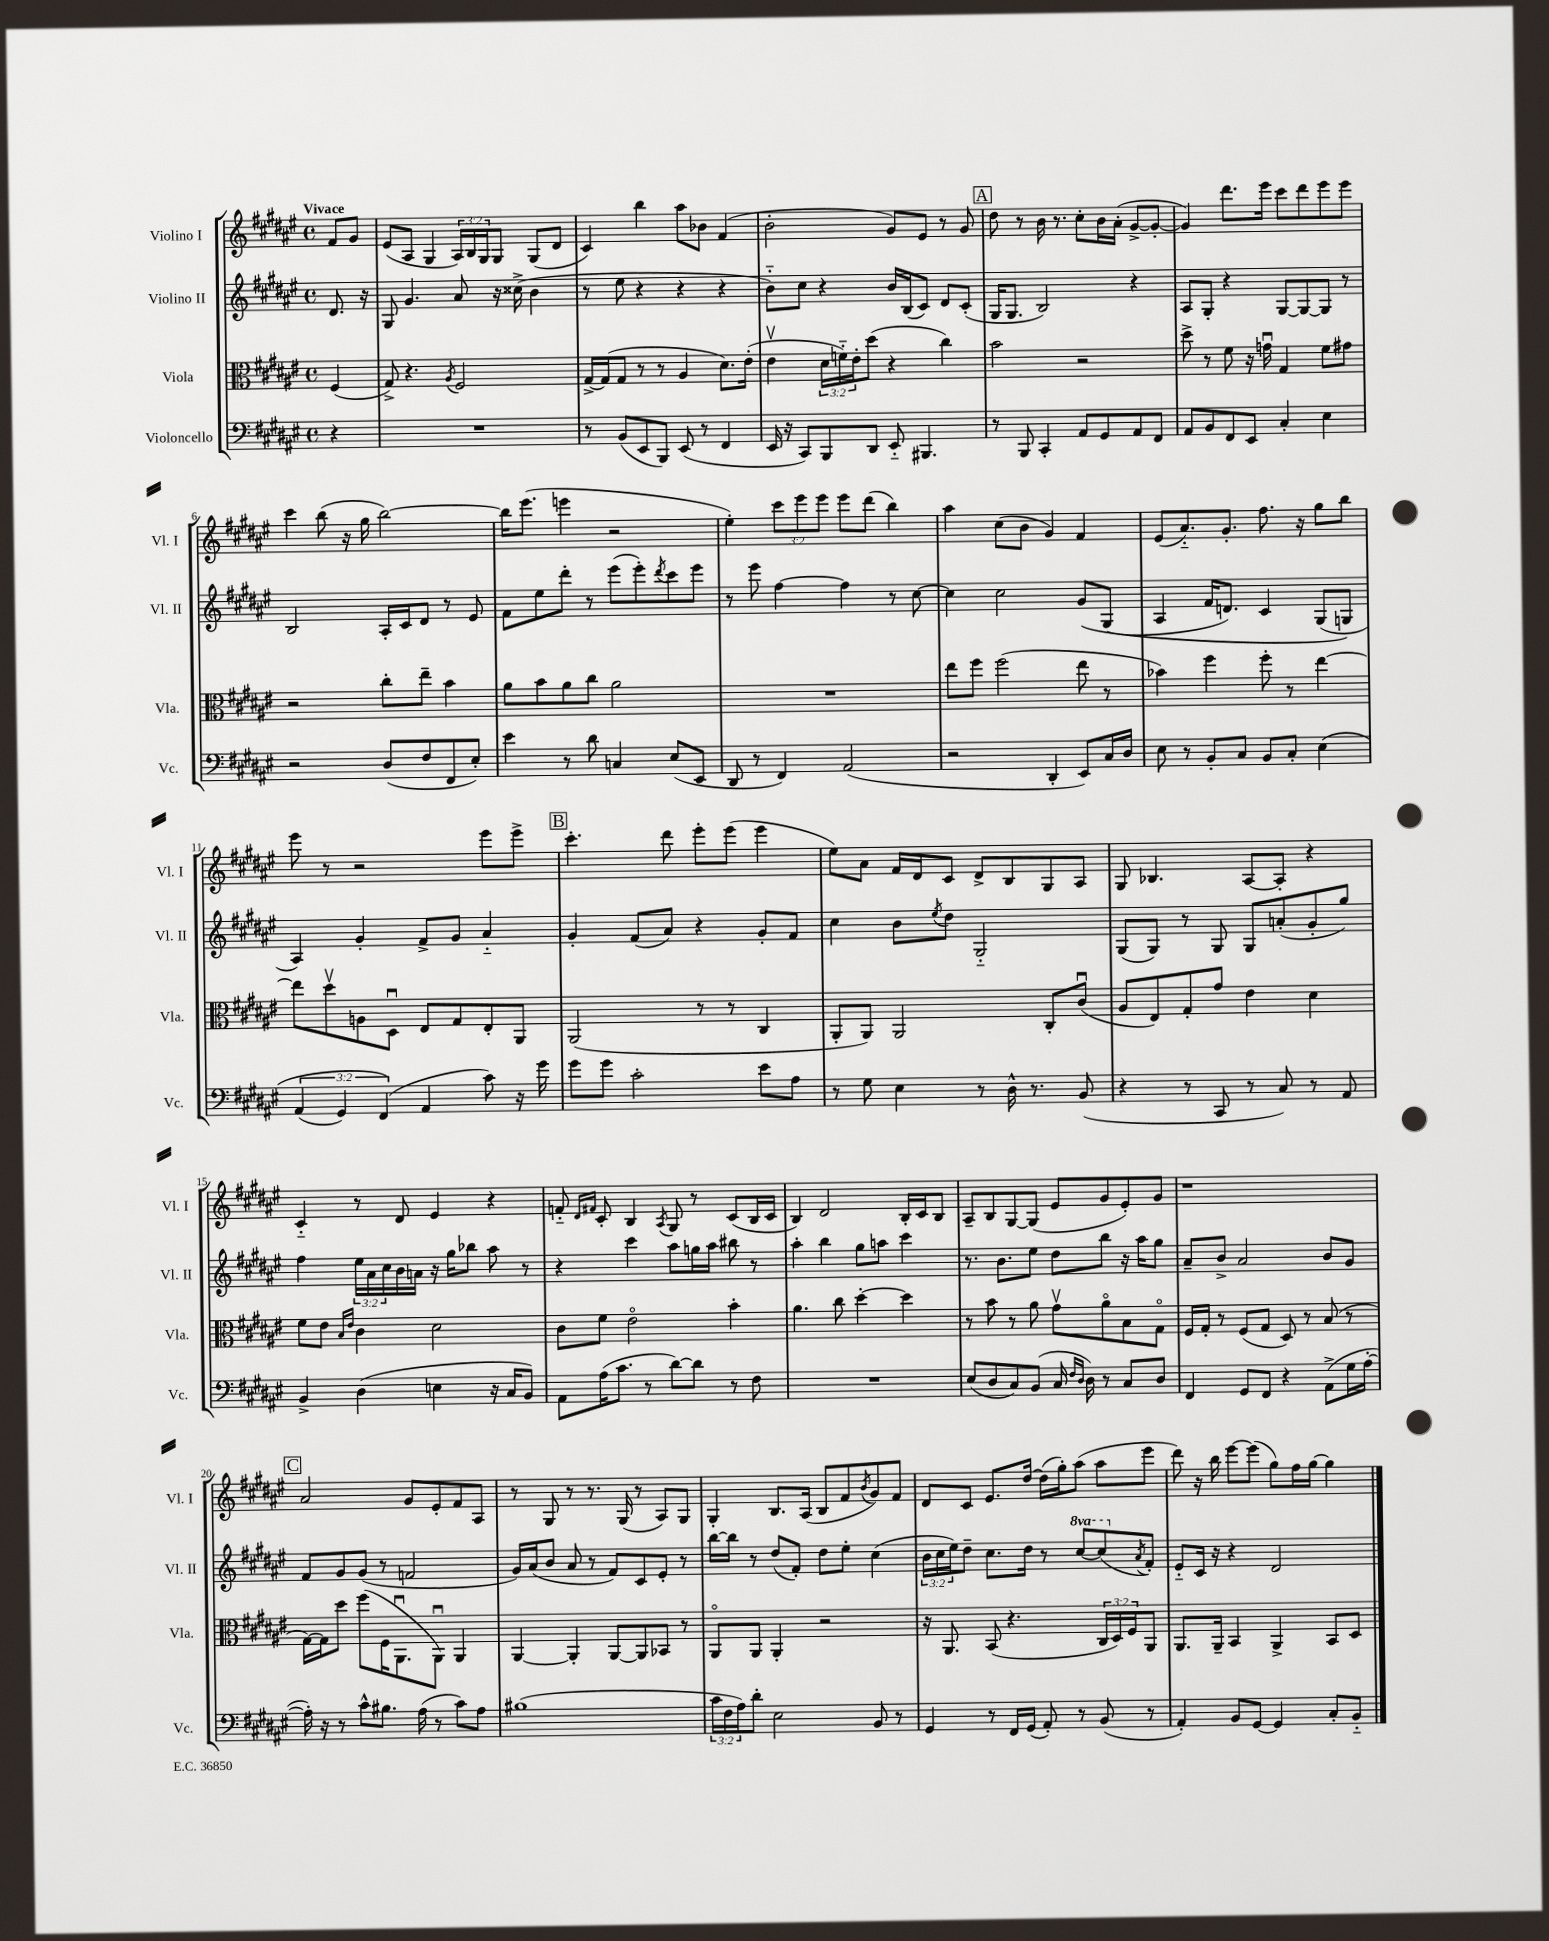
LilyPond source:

<<
\new StaffGroup <<
\new Staff = "s0" \with { instrumentName = "Violino I" shortInstrumentName = "Vl. I" } {
    \clef treble \key fis \major \defaultTimeSignature \time 4/4 \override Staff.TupletNumber.text = #tuplet-number::calc-fraction-text \partial 4 \tempo "Vivace"
    fis'8 gis'8 |
    eis'8( ais8 gis4 \tuplet 3/2 { ais16) b16 gis16 } gis8 gis8( dis'8 |
    cis'4) b''4 ais''8 bes'8 fis'4( |
    b'2-. gis'8) eis'8 r8 gis'8 |
    \mark \markup { \box "A" } dis''8 r8 b'16 r8. cis''8-. b'16 ais'16-.( gis'8~-> gis'8~-. |
    gis'4) dis'''8. eis'''16 cis'''8 dis'''8 eis'''8 eis'''8 |
    cis'''4 b''8( r16 gis''16 b''2~) |
    b''16 eis'''8.( e'''4 r2 |
    eis''4-.) \tuplet 3/2 { cis'''8 eis'''8 eis'''8 } eis'''8 dis'''8( b''4) |
    ais''4 cis''8( b'8 gis'4) fis'4 |
    eis'8( ais'8.-_) gis'8.-. fis''8. r16 gis''8 b''8 |
    eis'''8 r8 r2 eis'''8 eis'''8-> |
    \mark \markup { \box "B" } cis'''4.-. dis'''8 eis'''8-. eis'''8( eis'''4 |
    eis''8) ais'8 fis'16 dis'16 cis'8 dis'8-> b8 gis8 ais8 |
    gis8 bes4. ais8~ ais8-. r4 |
    cis'4-_ r8 dis'8 eis'4 r4 |
    f'8-_ \grace { dis'16 fis'16 } cis'8-. b4 \acciaccatura { ais8 } gis8 r8 cis'8( b16 cis'16 |
    b4) dis'2 b16-. cis'16 b8 |
    ais8-- b8 gis8~ gis8( eis'8 gis'8 eis'8-.) gis'8 |
    r1 |
    \mark \markup { \box "C" } ais'2 gis'8 eis'8-. fis'8 ais8 |
    r8 gis8 r8 r8. gis16( r8 ais8) gis8 |
    gis4-. b8. ais16( b8 fis'8 \acciaccatura { b'8 } gis'8) fis'8 |
    dis'8 cis'8 eis'8. dis''16~ dis''16( gis''16-.) ais''8( ais''8 eis'''8 |
    dis'''8) r16 b''16 eis'''8~ eis'''8( gis''8) fis''16 gis''16~ gis''4 \bar "|." |
}
\new Staff = "s1" \with { instrumentName = "Violino II" shortInstrumentName = "Vl. II" } {
    \clef treble \key fis \major \defaultTimeSignature \time 4/4 \override Staff.TupletNumber.text = #tuplet-number::calc-fraction-text \set Staff.ottavationMarkups = #ottavation-simple-ordinals \partial 4
    dis'8. r16 |
    gis8 gis'4. ais'8 r16 cisis''16->( b'4 |
    r8 eis''8 r4 r4 r4 |
    b'8-_) cis''8 r4 b'16 b16( cis'8) dis'8 cis'8-.( |
    \mark \markup { \box "A" } gis16 gis8. b2) r4 |
    ais8 gis8-. r4 gis8~ gis8~ gis8 r8 |
    b2 ais16-. cis'16 dis'8 r8 eis'8 |
    fis'8 eis''8 dis'''8-. r8 eis'''8( eis'''8-.) \acciaccatura { dis'''8 } cis'''8 eis'''8 |
    r8 eis'''8 fis''4~ fis''4 r8 cis''8~ |
    cis''4 cis''2 gis'8\( gis8( |
    ais4 fis'16 d'8.) cis'4 gis8( g8\) |
    ais4) gis'4-. fis'8-> gis'8 ais'4-_ |
    \mark \markup { \box "B" } gis'4-. fis'8( ais'8) r4 gis'8-. fis'8 |
    cis''4 b'8 \acciaccatura { eis''8 } dis''8 gis2-_ |
    gis8( gis8) r8 gis8 gis8 a'8-.( gis'8-. gis''8) |
    fis''4 \tuplet 3/2 { eis''16 ais'16 cis''16 } b'16 a'16 r16 gis''16 bes''8 ais''8 r8 |
    r4 cis'''4 ais''8 g''16 ais''16 bis''8 r8 |
    ais''4-. b''4 gis''8 a''8 cis'''4 |
    r8. b'8. eis''8 dis''8 b''8 r16 ais''16 gis''8 |
    ais'8-- b'8-> ais'2 b'8 gis'8 |
    \mark \markup { \box "C" } fis'8 gis'8 gis'8( r8 f'2 |
    gis'16) ais'16( b'8 ais'8 r8 fis'8) cis'8 eis'8-. r8 |
    b''16~ b''16 r8 dis''8( fis'8-.) dis''8 eis''8-. cis''4( |
    \tuplet 3/2 { b'16 cis''16 eis''16) } dis''8-- cis''8. dis''16 r8 \ottava #1 cis'''8~ cis'''8( \ottava #0 \acciaccatura { ais'8 } fis'8-.) |
    eis'8-_ cis'16 r16 r4 dis'2 \bar "|." |
}
\new Staff = "s2" \with { instrumentName = "Viola" shortInstrumentName = "Vla." } {
    \clef alto \key fis \major \defaultTimeSignature \time 4/4 \override Staff.TupletNumber.text = #tuplet-number::calc-fraction-text \partial 4
    fis4( |
    gis8->) r4. \acciaccatura { ais8 } fis2 |
    gis16~-> gis16( gis8 r8 r8 ais4 dis'8.) eis'16-.( |
    eis'4\upbow \tuplet 3/2 { dis'16 f'16-_) eis'16-. } dis''8( r4 cis''4) |
    \mark \markup { \box "A" } b'2 r2 |
    dis''8-> r8 fis'8 r16 g'16\downbow gis4 fis'8 gis'8 |
    r2 cis''8-. eis''8-- b'4 |
    ais'8 b'8 ais'8 cis''8 ais'2 |
    R1 |
    eis''8 fis''8 fis''2( eis''8 r8 |
    bes'4) fis''4 fis''8-. r8 eis''4~ |
    eis''8 dis''8\upbow a8 dis8\downbow eis8 gis8 eis8-. ais,8 |
    \mark \markup { \box "B" } ais,2( r8 r8 cis4 |
    ais,8-. ais,8) ais,2 cis8-. cis'8\downbow( |
    ais8 eis8) gis8-. gis'8 eis'4 dis'4 |
    fis'8 eis'8 \grace { b16 eis'16 } cis'4 dis'2 |
    cis'8 fis'8 eis'2\flageolet b'4-. |
    ais'4. cis''8 dis''4~-. dis''4 |
    r8 b'8 r8 ais'8 gis'8\upbow ais'8\flageolet b8 gis8\flageolet |
    fis16 gis16-. r8 fis8( gis8 dis8) r8 b8( r8 |
    \mark \markup { \box "C" } gis16~) gis16 dis''8 fis''8( fis16 ais,8.\downbow ais,8\downbow) ais,4 |
    ais,4~ ais,4-. ais,8~ ais,8 bes,8 r8 |
    ais,8\flageolet ais,8 ais,4-. r2 |
    r16 ais,8. b,8( r4. \tuplet 3/2 { cis16 dis16) fis16 } ais,8 |
    ais,8. ais,16-- b,4 ais,4-> b,8 dis8 \bar "|." |
}
\new Staff = "s3" \with { instrumentName = "Violoncello" shortInstrumentName = "Vc." } {
    \clef bass \key fis \major \defaultTimeSignature \time 4/4 \override Staff.TupletNumber.text = #tuplet-number::calc-fraction-text \partial 4
    r4 |
    R1 |
    r8 b,8( eis,8 b,,8) eis,8( r8 fis,4 |
    eis,16 r16 cis,8) b,,8 dis,8 eis,8-_ bis,,4. |
    \mark \markup { \box "A" } r8 b,,8 cis,4-. ais,8 gis,8 ais,8 fis,8 |
    ais,8 b,8 fis,8 eis,8 cis4-. eis4 |
    r2 dis8( fis8 fis,8 eis8-.) |
    eis'4 r8 dis'8 c4 eis8( eis,8 |
    dis,8 r8 fis,4) ais,2( |
    r2 dis,4-. eis,8) cis16 dis16 |
    eis8 r8 b,8-. cis8 b,8 cis8-. eis4\( |
    \tuplet 3/2 { ais,4( gis,4) fis,4(\) } ais,4 cis'8) r16 gis'16 |
    \mark \markup { \box "B" } gis'8 gis'8 cis'2-. eis'8 ais8 |
    r8 gis8 eis4 r8 dis16-^ r8. b,8( |
    r4 r8 cis,8 r8 cis8) r8 ais,8 |
    b,4-> dis4( e4 r16 cis16 b,8) |
    ais,8 ais16( cis'8. r8 dis'8~) dis'8 r8 fis8 |
    R1 |
    eis8( dis8 cis8) b,8( cis16 \grace { fis16 dis16 } dis16) r8 cis8 dis8 |
    fis,4 gis,8 fis,8 r4 ais,8->( gis16 ais16~-. |
    \mark \markup { \box "C" } ais16-.) r16 r8 cis'8-^ bis8. ais16( r8 cis'8) ais8 |
    bis1( |
    \tuplet 3/2 { cis'16 fis16 ais16) } dis'8-. eis2 b,8 r8 |
    gis,4 r8 fis,16 gis,16( ais,8-.) r8 b,8( r8 |
    ais,4-.) b,8 gis,8~ gis,4 cis8-. b,8-_ \bar "|." |
}
>>
>>
